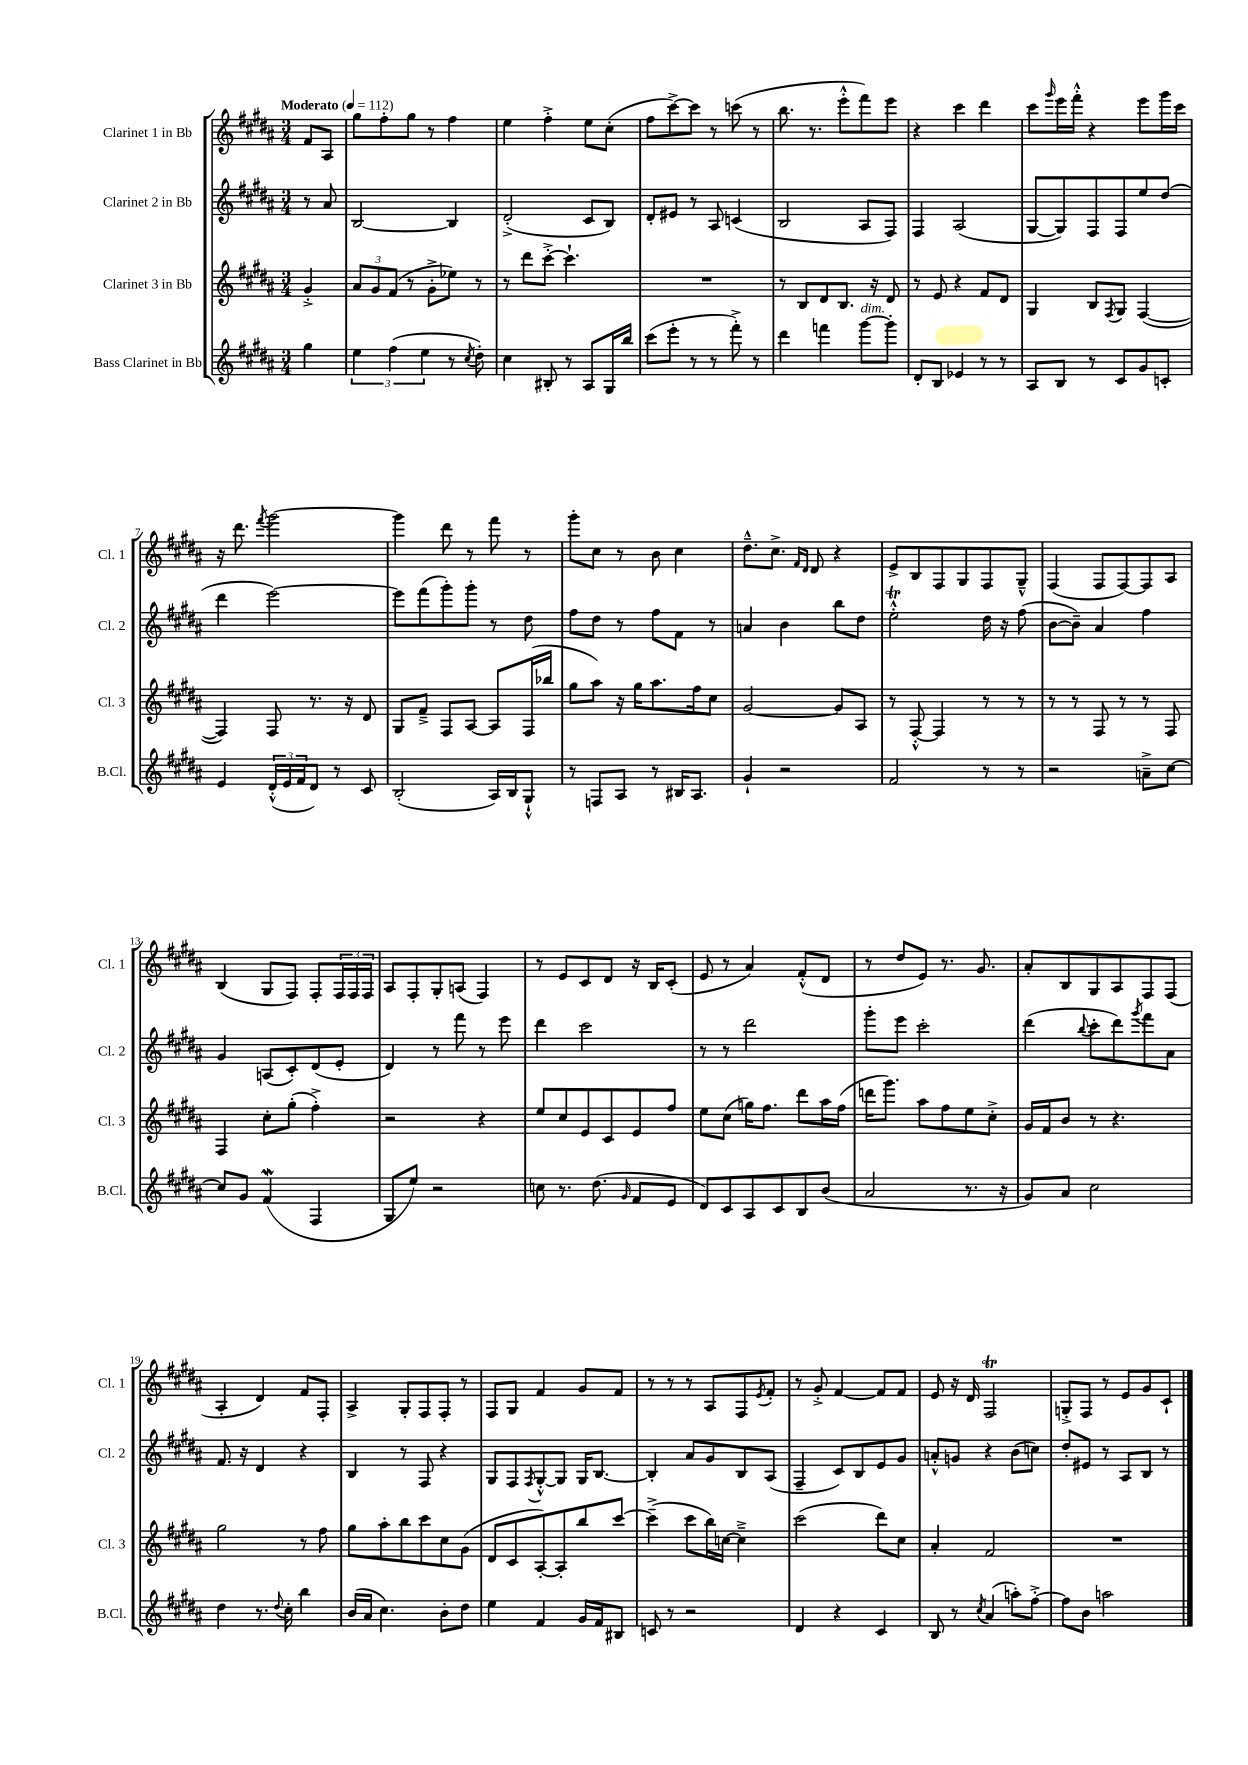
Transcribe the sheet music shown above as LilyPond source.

<<
\new StaffGroup <<
\new Staff = "s0" \with { instrumentName = "Clarinet 1 in Bb" shortInstrumentName = "Cl. 1" } {
    \clef treble \key b \major \numericTimeSignature \time 3/4 \partial 4 \tempo "Moderato" 4 = 112
    fis'8 ais8 |
    gis''8 fis''8-. gis''8 r8 fis''4 |
    e''4 fis''4-.-> e''8 cis''8-.( |
    fis''8 cis'''8~->) cis'''8 r8 c'''8( r8 |
    b''8. r8. e'''8-.-^ fis'''8) e'''8 |
    r4 cis'''4 dis'''4 |
    cis'''8 \grace { gis'''16 } e'''16 fis'''16-.-^ r4 e'''8 gis'''16 cis'''16 |
    r16 dis'''8. \acciaccatura { fis'''8 } gis'''2~ |
    gis'''4 dis'''8 r8 fis'''8 r8 |
    gis'''8-. cis''8 r8 b'8 cis''4 |
    dis''8.---^ cis''8.-> \grace { fis'16 dis'16 } dis'8 r4 |
    e'8-> b8 fis8 gis8 fis8 gis8---^ |
    fis4( fis8 fis8~) fis8 ais8 |
    b4( gis8 fis8) fis8-. \tuplet 3/2 { fis16 fis16 fis16 } |
    ais8 fis8-. gis8-. a8( fis4) |
    r8 e'8 cis'8 dis'8 r16 b16 cis'8-.( |
    e'8 r8 ais'4) fis'8-.-^( dis'8 |
    r8 dis''8 e'8) r8. gis'8. |
    ais'8-. b8 gis8 ais8 fis8 fis8( |
    ais4-. dis'4) fis'8 fis8-. |
    ais4-> gis8-. fis8 fis8-. r8 |
    fis8 gis8 fis'4 gis'8 fis'8 |
    r8 r8 r8 ais8 fis8 \acciaccatura { e'8 } fis'8-. |
    r8 gis'8-.-> fis'4~ fis'8 fis'8 |
    e'8 r16 dis'16 fis2\trill |
    g8-.-> fis8 r8 e'8 gis'8 cis'8-! \bar "|." |
}
\new Staff = "s1" \with { instrumentName = "Clarinet 2 in Bb" shortInstrumentName = "Cl. 2" } {
    \clef treble \key b \major \numericTimeSignature \time 3/4 \partial 4
    r8 ais'8 |
    b2~ b4 |
    dis'2-.->( cis'8 b8) |
    dis'8-. eis'8 r8 ais8 c'4( |
    b2 ais8 fis8) |
    fis4 ais2( |
    gis8~ gis8) fis8 fis8 e''8 dis''8( |
    dis'''4 e'''2~) |
    e'''8 fis'''8( gis'''8-.) gis'''8-. r8 dis''8 |
    fis''8 dis''8 r8 fis''8 fis'8 r8 |
    a'4 b'4 b''8 dis''8 |
    e''2-.-^\trill dis''16 r16 fis''8( |
    b'8~ b'8--) ais'4 fis''4 |
    gis'4 a8( cis'8-.) dis'8( e'8-. |
    dis'4) r8 fis'''8 r8 e'''8 |
    dis'''4 cis'''2 |
    r8 r8 dis'''2 |
    gis'''8-. e'''8 cis'''2-. |
    dis'''4( \appoggiatura { b''8 } cis'''8-. dis'''8) \acciaccatura { gis'''8 } fis'''8 ais'8 |
    fis'8. r16 dis'4 r4 |
    b4 r8 fis8 r4 |
    gis8 fis8 \acciaccatura { fis8 } gis8~-.-^ gis8 gis16 b8.~ |
    b4-. ais'8 gis'8 b8 ais8( |
    fis4-- cis'8) b8 e'8 gis'8 |
    a'8-.-^ g'8 r4 b'8( c''8) |
    dis''8-. eis'8 r8 ais8 b8 r8 \bar "|." |
}
\new Staff = "s2" \with { instrumentName = "Clarinet 3 in Bb" shortInstrumentName = "Cl. 3" } {
    \clef treble \key b \major \numericTimeSignature \time 3/4 \partial 4
    gis'4-.-> |
    \tuplet 3/2 { ais'8 gis'8 fis'8( } r8 gis'8-.-> ees''8) r8 |
    r8 dis'''8 cis'''8~-.-> cis'''4.-! |
    R2. |
    r8 b8 dis'8 b8. r16 dis'8 |
    r8 e'8 r4 fis'8 dis'8 |
    gis4 b8 \acciaccatura { fis8 } gis8 fis4~( |
    fis4) fis8 r8. r16 dis'8 |
    gis8 fis'8---> fis8 ais8~ ais8 fis16( bes''16 |
    gis''8 ais''8) r16 gis''16 ais''8. fis''16 cis''8 |
    gis'2~ gis'8 ais8 |
    r8 fis8~-.-^ fis4 r8 r8 |
    r8 r8 fis8 r8 r8 fis8 |
    fis4 cis''8-. gis''8-.( fis''4-.->) |
    r2 r4 |
    e''8 cis''8 e'8 cis'8 e'8 fis''8 |
    e''8 cis''8( g''16) fis''8. dis'''8 ais''16 fis''16( |
    d'''16 gis'''8.) ais''8 fis''8 e''8 cis''8-.-> |
    gis'16 fis'16 b'8 r8 r4. |
    gis''2 r8 fis''8 |
    gis''8 ais''8-. b''8 cis'''8 cis''8 gis'8( |
    dis'8 cis'8 ais8~-.) ais8-. b''8 cis'''8~ |
    cis'''4--->( cis'''8 b''16) c''16~ c''4---> |
    cis'''2( dis'''8) cis''8 |
    ais'4-. fis'2 |
    R2. \bar "|." |
}
\new Staff = "s3" \with { instrumentName = "Bass Clarinet in Bb" shortInstrumentName = "B.Cl." } {
    \clef treble \key b \major \numericTimeSignature \time 3/4 \partial 4
    gis''4 |
    \tuplet 3/2 { e''4 fis''4( e''4 } r8 \acciaccatura { cis''8 } dis''8-.) |
    cis''4 bis8-. r8 ais8 gis16 b''16 |
    cis'''8( e'''8-. r8 r8 fis'''8-.->) r8 |
    dis'''4 f'''4 gis'''8~^\markup { \italic "dim." } gis'''8-. |
    dis'8-. b8 ees'4 r8 r8 |
    ais8 b8 r8 cis'8 gis'8 c'8-. |
    e'4 \tuplet 3/2 { dis'16-.-^( e'16 fis'16 } dis'8) r8 cis'8 |
    b2-.( ais16) b16 gis8-!-^ |
    r8 f8 ais8 r8 bis16 ais8. |
    gis'4-! r2 |
    fis'2 r8 r8 |
    r2 a'8---> cis''8~ |
    cis''8 gis'8 fis'4\mordent( fis4 |
    gis8 e''8) r2 |
    c''8 r8. dis''8.( \grace { gis'16 } fis'8 e'8 |
    dis'8) cis'8 ais8 cis'8 b8 b'8( |
    ais'2 r8. r16 |
    gis'8) ais'8 cis''2 |
    dis''4 r8. \appoggiatura { dis''8 } cis''16-. b''4 |
    b'16( ais'16 cis''4.) b'8-. dis''8 |
    e''4 fis'4 gis'16 fis'16 bis8 |
    c'8 r8 r2 |
    dis'4 r4 cis'4 |
    b8 r8 \acciaccatura { cis''8 } ais'4( a''8-.) fis''8~-.-> |
    fis''8 b'8 a''2 \bar "|." |
}
>>
>>
